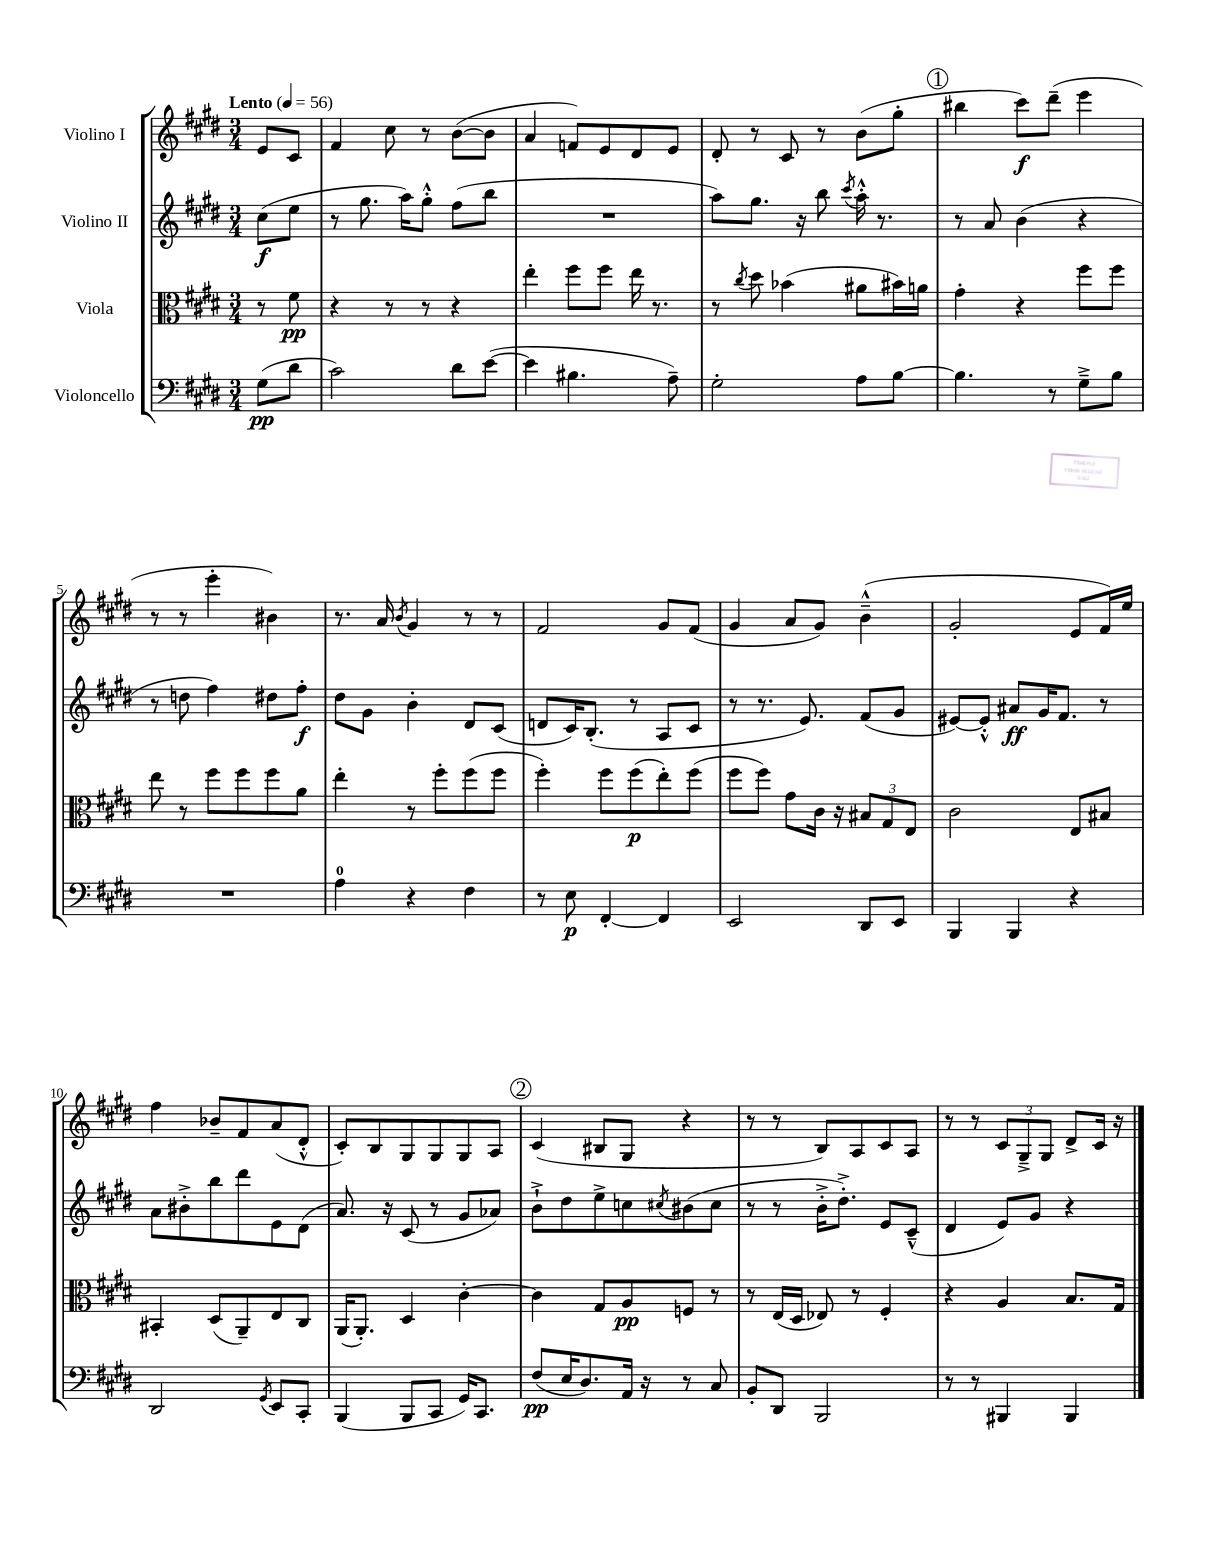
<<
\new StaffGroup <<
\new Staff = "s0" \with { instrumentName = "Violino I" } {
    \clef treble \key e \major \numericTimeSignature \time 3/4 \partial 4 \tempo "Lento" 4 = 56
    e'8 cis'8 |
    fis'4 cis''8 r8 b'8~( b'8 |
    a'4 f'8) e'8 dis'8 e'8 |
    dis'8-. r8 cis'8 r8 b'8( gis''8-. |
    \mark \markup { \circle "1" } bis''4 cis'''8\f) dis'''8--( e'''4 |
    r8 r8 e'''4-. bis'4) |
    r8. a'16 \acciaccatura { b'8 } gis'4 r8 r8 |
    fis'2 gis'8 fis'8( |
    gis'4 a'8 gis'8) b'4---^( |
    gis'2-. e'8 fis'16) e''16 |
    fis''4 bes'8-- fis'8 a'8( dis'8-.-^ |
    cis'8-.) b8 gis8 gis8 gis8 a8 |
    \mark \markup { \circle "2" } cis'4( bis8 gis8 r4 |
    r8 r8 b8) a8 cis'8 a8 |
    r8 r8 \tuplet 3/2 { cis'8 gis8---> gis8 } dis'8-> cis'16 r16 \bar "|." |
}
\new Staff = "s1" \with { instrumentName = "Violino II" } {
    \clef treble \key e \major \numericTimeSignature \time 3/4 \partial 4
    cis''8\f( e''8 |
    r8 gis''8. a''16) gis''8-.-^ fis''8( b''8 |
    R2. |
    a''8) gis''8. r16 b''8 \acciaccatura { cis'''8 } a''16-.-^ r8. |
    \mark \markup { \circle "1" } r8 a'8 b'4( r4 |
    r8 d''8 fis''4) dis''8 fis''8-.\f |
    dis''8 gis'8 b'4-. dis'8 cis'8( |
    d'8 cis'16) b8.-.( r8 a8 cis'8 |
    r8 r8. e'8.) fis'8( gis'8 |
    eis'8~) eis'8-.-^ ais'8\ff gis'16 fis'8. r8 |
    a'8 bis'8-.-> b''8 dis'''8 e'8 dis'8( |
    a'8.) r16 cis'8( r8 gis'8 aes'8) |
    \mark \markup { \circle "2" } b'8-!-> dis''8 e''8-> c''8 \acciaccatura { cis''8 } bis'8( cis''8 |
    r8 r8 b'16-.-> dis''8.-.->) e'8 cis'8---^( |
    dis'4 e'8) gis'8 r4 \bar "|." |
}
\new Staff = "s2" \with { instrumentName = "Viola" } {
    \clef alto \key e \major \numericTimeSignature \time 3/4 \partial 4
    r8 fis'8\pp |
    r4 r8 r8 r4 |
    e''4-. fis''8 fis''8 e''16 r8. |
    r8 \acciaccatura { cis''8 } dis''8 bes'4( ais'8 bis'16) a'16 |
    \mark \markup { \circle "1" } gis'4-. r4 fis''8 fis''8 |
    e''8 r8 fis''8 fis''8 fis''8 a'8 |
    e''4-. r8 fis''8-. fis''8( fis''8 |
    fis''4-.) fis''8 fis''8\p( e''8-.) fis''8( |
    fis''8 fis''8) gis'8 cis'16 r16 \tuplet 3/2 { bis8 gis8 e8 } |
    cis'2 e8 bis8 |
    bis,4-. dis8( a,8--) e8 cis8 |
    a,16( a,8.-.) dis4 cis'4~-. |
    \mark \markup { \circle "2" } cis'4 gis8 a8\pp f8 r8 |
    r8 e16( dis16 ees8) r8 fis4-. |
    r4 a4 b8. gis16 \bar "|." |
}
\new Staff = "s3" \with { instrumentName = "Violoncello" } {
    \clef bass \key e \major \numericTimeSignature \time 3/4 \partial 4
    gis8\pp( dis'8 |
    cis'2) dis'8 e'8~( |
    e'4 bis4. a8--) |
    gis2-. a8 b8~ |
    \mark \markup { \circle "1" } b4. r8 gis8---> b8 |
    R2. |
    a4-0 r4 fis4 |
    r8 e8\p fis,4~-. fis,4 |
    e,2 dis,8 e,8 |
    b,,4 b,,4 r4 |
    dis,2 \acciaccatura { gis,8 } e,8 cis,8-. |
    b,,4( b,,8 cis,8 gis,16) cis,8. |
    \mark \markup { \circle "2" } fis8\pp( e16 dis8.) a,16 r16 r8 cis8 |
    b,8-. dis,8 b,,2 |
    r8 r8 bis,,4 bis,,4 \bar "|." |
}
>>
>>
